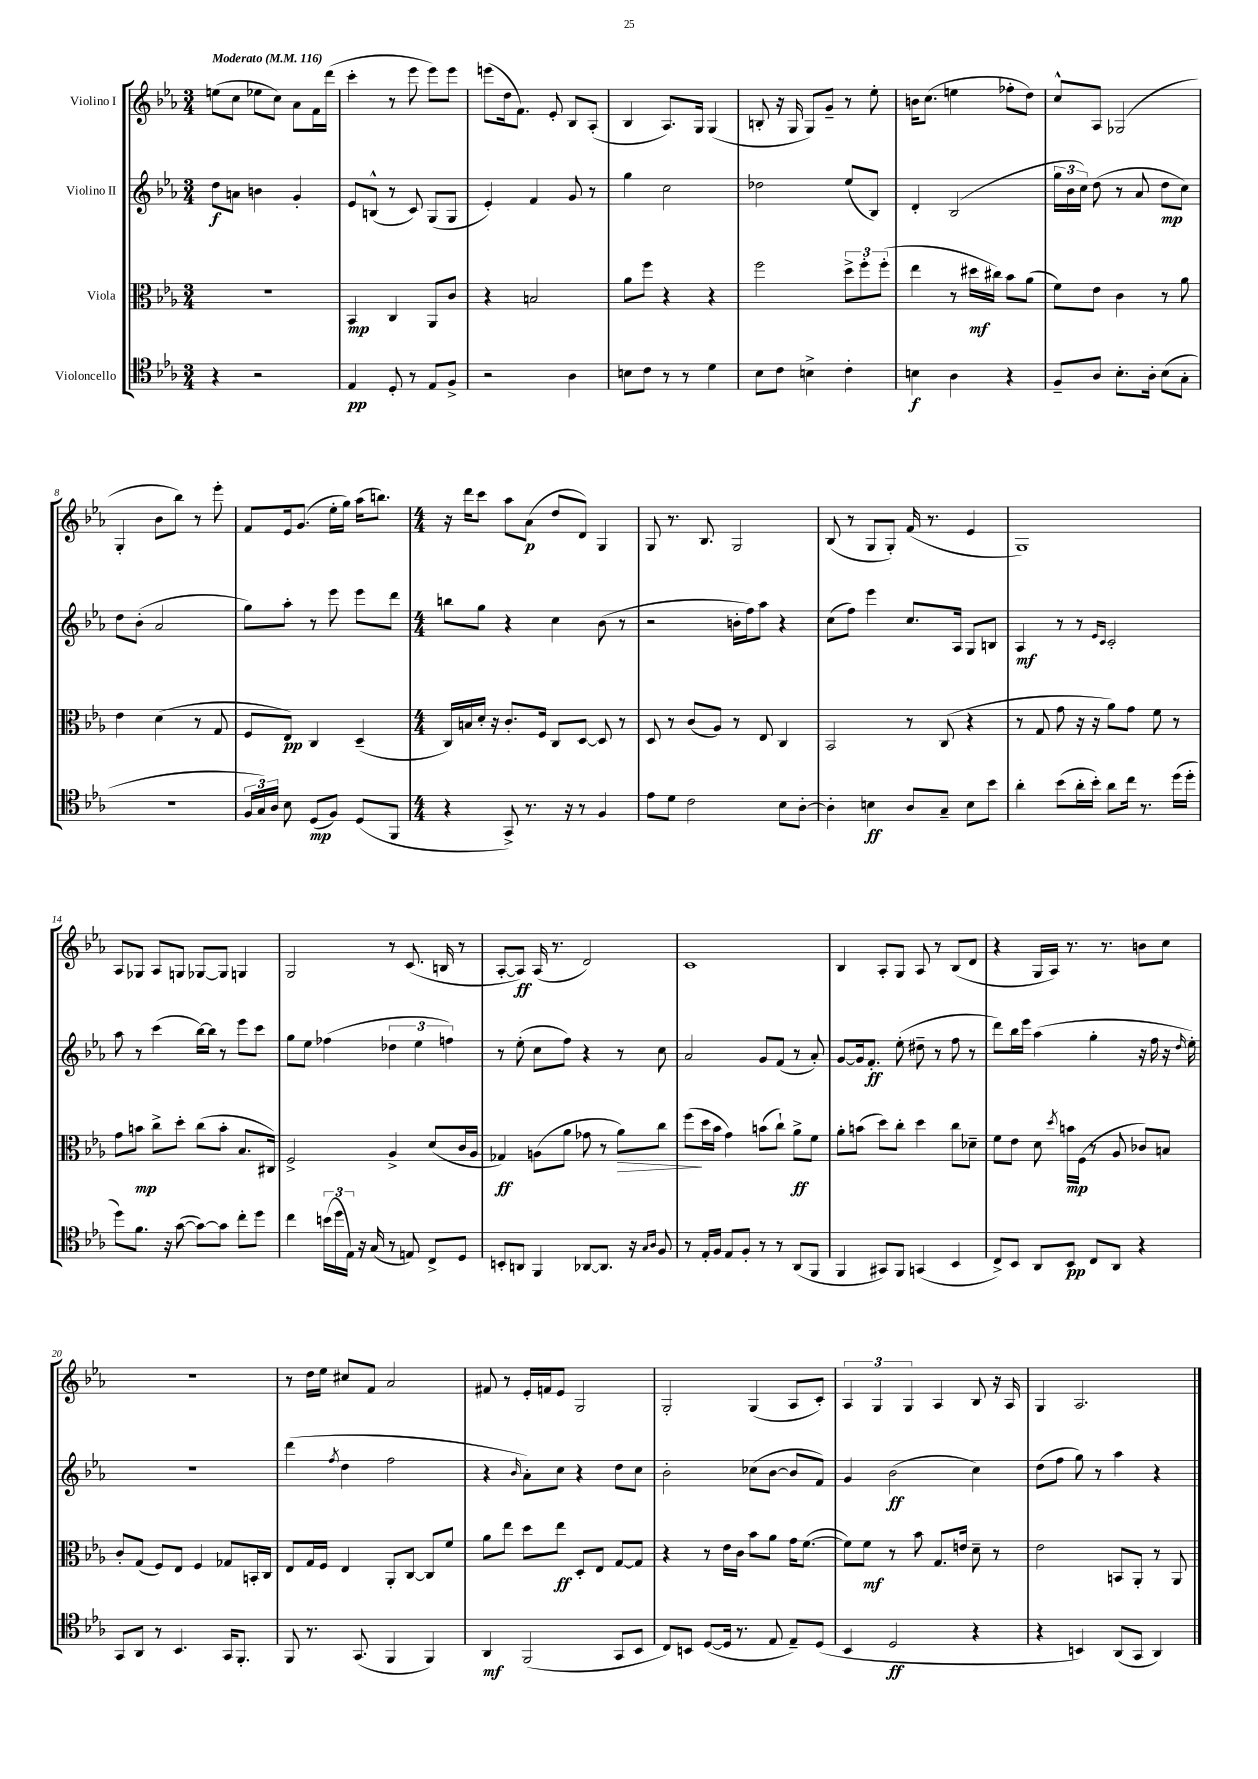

**kern	**dynam	**kern	**dynam	**kern	**dynam	**kern	**dynam
*part4	*part4	*part3	*part3	*part2	*part2	*part1	*part1
*staff4	*staff4	*staff3	*staff3	*staff2	*staff2	*staff1	*staff1
*I"Violoncello	*	*I"Viola	*	*I"Violino II	*	*I"Violino I	*
*clefC4	*	*clefC3	*	*clefG2	*	*clefG2	*
*k[b-e-a-]	*	*k[b-e-a-]	*	*k[b-e-a-]	*	*k[b-e-a-]	*
*M3/4	*	*M3/4	*	*M3/4	*	*M3/4	*
*MM116	*	*MM116	*	*MM116	*	*MM116	*
=1	=1	=1	=1	=1	=1	=1	=1
!	!	!	!	!	!	!LO:TX:a:B:t=Moderato	!
4r	.	2.r	.	8dd\L	f	(8een\L	.
.	.	.	.	8an\J	.	8cc\J	.
2r	.	.	.	4bn\	.	8ee-X\L	.
.	.	.	.	.	.	8cc\J)	.
.	.	.	.	4g'/	.	8a-\L	.
.	.	.	.	.	.	16f\L	.
.	.	.	.	.	.	(16ddd\JJ	.
=2	=2	=2	=2	=2	=2	=2	=2
4E-/	pp	4BB-/	mp	8e-/L	.	4ccc'\	.
.	.	.	.	(8Bn^^/J	.	.	.
8D'/	.	4C/	.	8r	.	8r	.
8r	.	.	.	8c/)	.	8eee-\	.
8E-/L	.	8AA-/L	.	(8G/L	.	8eee-\L)	.
8F^/J	.	8c/J	.	8G/J	.	8eee-\J	.
=3	=3	=3	=3	=3	=3	=3	=3
2r	.	4r	.	4e-'/)	.	(8eeen\L	.
.	.	.	.	.	.	16dd\k	.
.	.	.	.	.	.	8.f\J)	.
.	.	2Bn/	.	4f/	.	.	.
.	.	.	.	.	.	8e-'/	.
4A-\	.	.	.	8g/	.	8B-/L	.
.	.	.	.	8r	.	(8A-'/J	.
=4	=4	=4	=4	=4	=4	=4	=4
8Bn\L	.	8a-\L	.	4gg\	.	4B-/	.
8c\J	.	8ff\J	.	.	.	.	.
8r	.	4r	.	2cc\	.	8.A-/L)	.
8r	.	.	.	.	.	.	.
.	.	.	.	.	.	16G/Jk	.
4d\	.	4r	.	.	.	(4G/	.
=5	=5	=5	=5	=5	=5	=5	=5
8B-\L	.	2ff\	.	2dd-X\	.	8Bn'/	.
8c\J	.	.	.	.	.	16r	.
.	.	.	.	.	.	16G/	.
4Bn^\	.	.	.	.	.	8G/L)	.
.	.	.	.	.	.	8g~/J	.
4c'\	.	12dd^\L	.	(8ee-/L	.	8r	.
.	.	12ff'\	.	.	.	.	.
.	.	.	.	8B-/J)	.	8ee-'\	.
.	.	(12ff'\J	.	.	.	.	.
=6	=6	=6	=6	=6	=6	=6	=6
4Bn\	f	4ee-\	.	4d'/	.	16bn\KL	.
.	.	.	.	.	.	(8.cc\J	.
4A-\	.	8r	.	(2B-/	.	4een\	.
.	.	16dd#X\LL	mf	.	.	.	.
.	.	16cc#X\JJ)	.	.	.	.	.
4r	.	8b-\L	.	.	.	8ff-X'\L	.
.	.	(8a-\J	.	.	.	8dd\J)	.
=7	=7	=7	=7	=7	=7	=7	=7
8F~/L	.	8f\L)	.	24gg\LL	.	8cc^^/L	.
.	.	.	.	24b-\	.	.	.
.	.	.	.	24cc\JJ)	.	.	.
8A-/J	.	8e-\J	.	(8dd\	.	8A-/J	.
8.B-'\L	.	4c\	.	8r	.	(2G-X/	.
.	.	.	.	8a-/	.	.	.
16A-'\Jk	.	.	.	.	.	.	.
(8B-\L	.	8r	.	8dd\L	mp	.	.
8G'\J	.	8a-\	.	8cc\J)	.	.	.
!!LO:LB:g=z
=8	=8	=8	=8	=8	=8	=8	=8
2.r	.	4e-\	.	8dd\L	.	4G'/	.
.	.	.	.	(8b-'\J	.	.	.
.	.	(4d\	.	2a-/	.	8b-\L	.
.	.	.	.	.	.	8bb-\J)	.
.	.	8r	.	.	.	8r	.
.	.	8G/	.	.	.	8eee-'\	.
=9	=9	=9	=9	=9	=9	=9	=9
24F/LL	.	8F/L	.	8gg\L)	.	8f/L	.
24G/)	.	.	.	.	.	.	.
24A-/JJ	.	.	.	.	.	.	.
8B-\	.	8E-/J)	pp	8aa-'\J	.	16e-/k	.
.	.	.	.	.	.	(8.g/J	.
(8D/L	mp	4C/	.	8r	.	.	.
8F/J)	.	.	.	8eee-\	.	16ee-'\LL	.
.	.	.	.	.	.	16gg\JJ)	.
(8D/L	.	(4D~/	.	8eee-\L	.	(16aa-\KL	.
.	.	.	.	.	.	8.bbn\J)	.
8FF/J	.	.	.	8ddd\J	.	.	.
=10	=10	=10	=10	=10	=10	=10	=10
*M4/4	*	*M4/4	*	*M4/4	*	*M4/4	*
4r	.	16C/LL)	.	8bbn\L	.	16r	.
.	.	16Bn/	.	.	.	16ddd\KL	.
.	.	16d'/JJ	.	8gg\J	.	8ccc\J	.
.	.	16r	.	.	.	.	.
8GG^/)	.	8.c'/L	.	4r	.	8aa-\L	.
8.r	.	.	.	.	.	(8a-\J	p
.	.	16F/Jk	.	.	.	.	.
.	.	8C/L	.	4cc\	.	8dd/L	.
16r	.	.	.	.	.	.	.
8r	.	[8D/J	.	.	.	8d/J)	.
4F/	.	8D/]	.	(8b-\	.	4G/	.
.	.	8r	.	8r	.	.	.
=11	=11	=11	=11	=11	=11	=11	=11
8e-\L	.	8D/	.	2r	.	8G/	.
8d\J	.	8r	.	.	.	8.r	.
2c\	.	(8c/L	.	.	.	.	.
.	.	.	.	.	.	8.B-/	.
.	.	8A-/J)	.	.	.	.	.
.	.	8r	.	16bn'\LL	.	2G/	.
.	.	.	.	16ff\J)	.	.	.
.	.	8E-/	.	8aa-\J	.	.	.
8B-\L	.	4C/	.	4r	.	.	.
[8A-'\J	.	.	.	.	.	.	.
=12	=12	=12	=12	=12	=12	=12	=12
4A-'\]	.	2BB-/	.	(8cc\L	.	(8B-/	.
.	.	.	.	8ff\J)	.	8r	.
4Bn\	ff	.	.	4eee-\	.	8G/L	.
.	.	.	.	.	.	8G'/J)	.
8A-/L	.	8r	.	8.cc/L	.	(16f/	.
.	.	.	.	.	.	8.r	.
8G~/J	.	(8C/	.	.	.	.	.
.	.	.	.	16A-/Jk	.	.	.
8B\L	.	4r	.	8G/L	.	4e-/	.
8b-\J	.	.	.	8Bn/J	.	.	.
=13	=13	=13	=13	=13	=13	=13	=13
4a-'\	.	8r	.	4A-/	mf	1G)	.
.	.	8G/	.	.	.	.	.
(8b-\L	.	8g\	.	8r	.	.	.
16a-'\L	.	16r	.	8r	.	.	.
16b-'\JJ)	.	16r	.	.	.	.	.
.	.	.	.	16qqe-/LL	.	.	.
.	.	.	.	16qqc/JJ	.	.	.
8a-\L	.	8a-\L)	.	2c'/	.	.	.
16cc\Jk	.	8g\J	.	.	.	.	.
8.r	.	.	.	.	.	.	.
.	.	8f\	.	.	.	.	.
(16dd\LL	.	8r	.	.	.	.	.
16dd'\JJ	.	.	.	.	.	.	.
!!LO:LB:g=z
=14	=14	=14	=14	=14	=14	=14	=14
8dd\L)	.	8g\L	.	8aa-\	.	8A-/L	.
8.f\J	.	8bn\J	mp	8r	.	8G-X/J	.
.	.	8cc^\L	.	(4ccc\	.	8A-/L	.
16r	.	.	.	.	.	.	.
([8g\	.	8dd'\J	.	.	.	8Gn/J	.
8g\L_)	.	(8cc\L	.	[16bb-\LL)	.	[8G-X/L	.
.	.	.	.	16bb-\JJ]	.	.	.
8g\J]	.	8b'\J	.	8r	.	8G-/J]	.
8cc'\L	.	8.B-/L	.	8eee-\L	.	4Gn/	.
8dd\J	.	.	.	8ccc\J	.	.	.
.	.	16C#X/Jk)	.	.	.	.	.
=15	=15	=15	=15	=15	=15	=15	=15
4cc\	.	2F^/	.	8gg\L	.	2G/	.
.	.	.	.	8ee-\J	.	.	.
(24bn\LL	.	.	.	(4ff-X\	.	.	.
24dd\	.	.	.	.	.	.	.
24E-\JJ)	.	.	.	.	.	.	.
16r	.	.	.	.	.	.	.
(16G/	.	.	.	.	.	.	.
8r	.	4A-^/	.	6dd-X\	.	8r	.
8En/)	.	.	.	.	.	(8.c/	.
.	.	.	.	6ee-\	.	.	.
8C^/L	.	(8d/L	.	.	.	.	.
.	.	.	.	.	.	16Bn/	.
.	.	.	.	6ffn\)	.	.	.
8D/J	.	16c/L	.	.	.	8r	.
.	.	16A-/JJ	.	.	.	.	.
=16	=16	=16	=16	=16	=16	=16	=16
8BBn'/L	.	4G-X/)	ff	8r	.	[8A-'/L	.
8AAn/J	.	.	.	(8ee-'\	.	8A-/J])	ff
4FF/	.	(8An\L	.	8cc\L	.	(16A-/	.
.	.	.	.	.	.	8.r	.
.	.	8a-\J	.	8ff\J)	.	.	.
[8AA-X/L	.	8g-X\	.	4r	.	2d/)	.
8.AA-/J]	.	8r	.	.	.	.	.
!	!	!	!LO:HP:b	!	!	!	!
.	.	8a-\L)	>	8r	.	.	.
16r	.	.	.	.	.	.	.
16qqG/LL	.	.	.	.	.	.	.
16qqA-/JJ	.	.	.	.	.	.	.
8F/	.	8cc\J	.	8cc\	.	.	.
=17	=17	=17	=17	=17	=17	=17	=17
8r	.	(8ff\L	.	2a-/	.	1c	.
16E-'/LL	.	16dd\L	]	.	.	.	.
16F/JJ	.	16b-\JJ	.	.	.	.	.
8E-/L	.	4g\)	.	.	.	.	.
8F'/J	.	.	.	.	.	.	.
8r	.	(8bn\L	.	8g/L	.	.	.
8r	.	8cc`\J)	.	(8f/J	.	.	.
(8AA-/L	.	8a-^\L	ff	8r	.	.	.
8FF/J	.	8f\J	.	8a-'/)	.	.	.
=18	=18	=18	=18	=18	=18	=18	=18
4FF/	.	8a-'\L	.	[8g/L	.	4B-/	.
.	.	(8bn\J	.	16g/k]	.	.	.
.	.	.	.	8.f'/J	ff	.	.
8GG#X/L)	.	8dd\L)	.	.	.	8A-'/L	.
8FF/J	.	8cc'\J	.	(8ee-'\	.	8G/J	.
(4GGn/	.	4dd\	.	8dd#X~\	.	8A-/	.
.	.	.	.	8r	.	8r	.
4BB-/	.	8cc\L	.	8ff\	.	(8B-/L	.
.	.	8d-X~\J	.	8r	.	8d/J	.
=19	=19	=19	=19	=19	=19	=19	=19
8C^/L)	.	8f\L	.	8ddd\L)	.	4r	.
8BB-/J	.	8e-\J	.	16bb-\L	.	.	.
.	.	.	.	16eee-\JJ	.	.	.
8AA-/L	.	8d\	.	(4aa-\	.	16G/LL	.
.	.	.	.	.	.	16A-/JJ)	.
.	.	8qdd/	.	.	.	.	.
8BB-/J	pp	16bn\LL	mp	.	.	8.r	.
.	.	(16F\JJ	.	.	.	.	.
8C/L	.	8r	.	4gg'\	.	.	.
.	.	.	.	.	.	8.r	.
8AA-/J	.	8A-/	.	.	.	.	.
4r	.	8c-X/L)	.	16r	.	8bn\L	.
.	.	.	.	16ff\	.	.	.
.	.	8Bn/J	.	16r	.	8cc\J	.
.	.	.	.	16qqdd/	.	.	.
.	.	.	.	16ee-'\)	.	.	.
!!LO:LB:g=z
=20	=20	=20	=20	=20	=20	=20	=20
8GG/L	.	8c'/L	.	1r	.	1r	.
8AA-/J	.	(8G/J	.	.	.	.	.
8r	.	8F/L)	.	.	.	.	.
4.BB-/	.	8E-/J	.	.	.	.	.
.	.	4F/	.	.	.	.	.
16GG/KL	.	8G-X/L	.	.	.	.	.
8.FF'/J	.	.	.	.	.	.	.
.	.	16BBn'/L	.	.	.	.	.
.	.	16C/JJ	.	.	.	.	.
=21	=21	=21	=21	=21	=21	=21	=21
8FF/	.	8E-/L	.	(4ddd\	.	8r	.
8.r	.	16G/L	.	.	.	16dd\LL	.
.	.	16F/JJ	.	.	.	16ee-\JJ	.
.	.	.	.	8qff/	.	.	.
.	.	4E-/	.	4dd\	.	8cc#X/L	.
(8.GG/	.	.	.	.	.	.	.
.	.	.	.	.	.	8f/J	.
4FF/	.	8AA-'/L	.	2ff\	.	2a-/	.
.	.	[8C/J	.	.	.	.	.
4FF/)	.	8C/L]	.	.	.	.	.
.	.	8f/J	.	.	.	.	.
=22	=22	=22	=22	=22	=22	=22	=22
4AA-/	mf	8a-\L	.	4r	.	8f#X/	.
.	.	8ee-\J	.	.	.	8r	.
.	.	.	.	16qqb-/	.	.	.
(2FF/	.	8dd\L	.	8a-'\L)	.	16e-'/LL	.
.	.	.	.	.	.	16fn/J	.
.	.	8ee-\J	ff	8cc\J	.	8e-/J	.
.	.	8D'/L	.	4r	.	2G/	.
.	.	8E-/J	.	.	.	.	.
8GG/L	.	[8G/L	.	8dd\L	.	.	.
8BB-/J	.	8G/J]	.	8cc\J	.	.	.
=23	=23	=23	=23	=23	=23	=23	=23
8C/L)	.	4r	.	2b-'\	.	2G'/	.
8BBn/J	.	.	.	.	.	.	.
([8D/L	.	8r	.	.	.	.	.
16D/Jk]	.	16e-\LL	.	.	.	.	.
8.r	.	16c\JJ	.	.	.	.	.
.	.	8b-\L	.	(8cc-X\L	.	(4G/	.
8E-/	.	8a-\J	.	[8b-\J	.	.	.
8E-~/L)	.	16g\KL	.	8b-/L]	.	8A-/L	.
.	.	([8.f\J	.	.	.	.	.
(8D/J	.	.	.	8f/J)	.	8c'/J)	.
=24	=24	=24	=24	=24	=24	=24	=24
4BB-/	.	8f\L])	.	4g/	.	6A-/	.
.	.	8f\J	mf	.	.	.	.
.	.	.	.	.	.	6G/	.
2D/	ff	8r	.	(2b-\	ff	.	.
.	.	.	.	.	.	6G/	.
.	.	8b-\	.	.	.	.	.
.	.	8.G/L	.	.	.	4A-/	.
.	.	16en/Jk	.	.	.	.	.
4r	.	8d~\	.	4cc\)	.	8B-/	.
.	.	8r	.	.	.	16r	.
.	.	.	.	.	.	16A-/	.
=25	=25	=25	=25	=25	=25	=25	=25
4r	.	2e-\	.	(8dd\L	.	4G/	.
.	.	.	.	8ff\J	.	.	.
4BBn/)	.	.	.	8gg\)	.	2.A-/	.
.	.	.	.	8r	.	.	.
(8AA-/L	.	8BBn/L	.	4aa-\	.	.	.
8GG/J	.	8AA-'/J	.	.	.	.	.
4AA-/)	.	8r	.	4r	.	.	.
.	.	8AA-/	.	.	.	.	.
==	==	==	==	==	==	==	==
*-	*-	*-	*-	*-	*-	*-	*-
